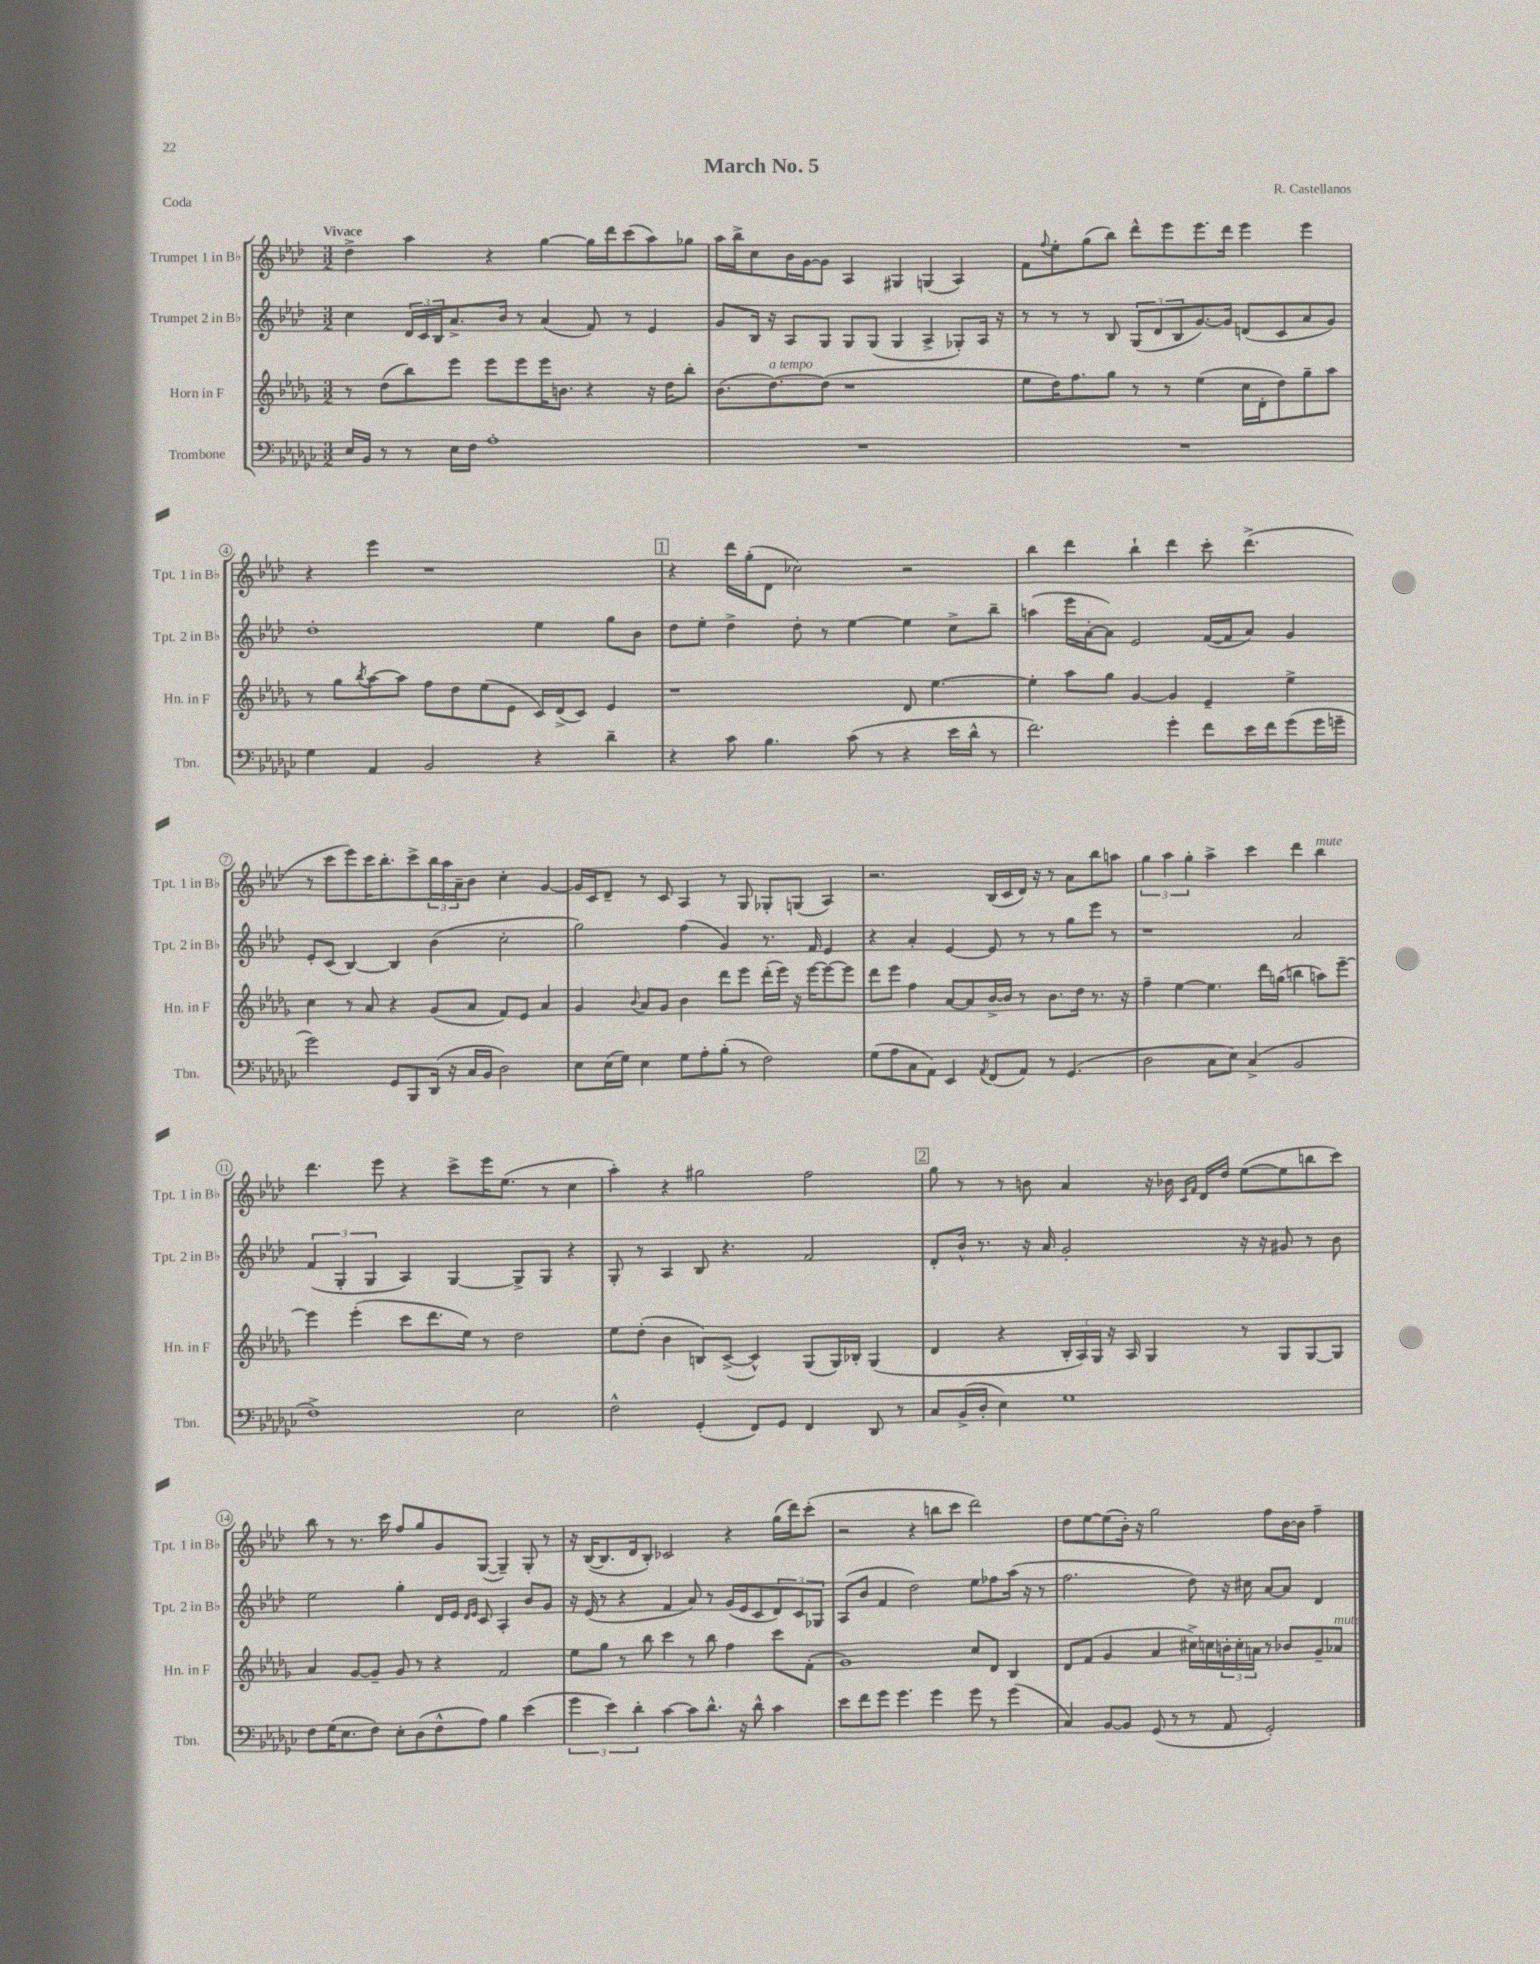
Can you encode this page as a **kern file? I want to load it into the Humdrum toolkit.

**kern	**kern	**kern	**kern
*staff4	*staff3	*staff2	*staff1
*clefF4	*clefG2	*clefG2	*clefG2
*k[b-e-a-d-g-c-]	*k[b-e-a-d-g-]	*k[b-e-a-d-]	*k[b-e-a-d-]
*M3/2	*M3/2	*M3/2	*M3/2
16E-	8r	4cc	4dd-^
16BB-	.	.	.
8r	(8dd-	.	.
8r	8bb-)	24d-	4aa-
.	.	24c	.
.	.	24B-	.
16E-	8eee-	8.a-^	.
16F	.	.	.
1A-'	8eee-	.	4r
.	.	16b-	.
.	8eee-	8r	.
.	16eee-	(4a-	[4gg
.	8.b	.	.
.	4r	8f)	16gg]
.	.	.	16ddd-
.	.	8r	(8ccc
.	16r	4e-	8aa-)
.	16dd-	.	.
.	8bb-'	.	8gg-
=	=	=	=
1.r	(8.b-	8g	16aa-
.	.	.	16bb-^
.	.	16B-	8cc
.	[8.dd-)	16r	.
.	.	8A-	16b-
.	.	.	[16g
.	(8dd-]	8G	8g]
.	1r	8G	4A-
.	.	(8G	.
.	.	4G	4G#
.	.	4A-^	(4G
.	.	8G-')	4A-)
.	.	16A-	.
.	.	16r	.
=	=	=	=
1.r	8ee-	8r	8f
.	.	.	8qqff
.	16dd-)	8r	8ee-'
.	8.ff	.	.
.	.	8r	(8gg
.	8gg-	8B-	8bb-)
.	8r	(12G	8ddd-^^
.	.	12d-	.
.	8r	.	8eee-
.	.	12B-	.
.	(4ee-	[8.g)	8.eee-
.	.	16g]	16ddd-
.	16cc	(8d	4eee-
.	16d-'	.	.
.	8dd-)	8c	.
.	8gg-~	8a-	4eee-
.	8aa-	8g)	.
=	=	=	=
4G-	8r	1dd-'	4r
.	8gg-	.	.
.	8qbb-	.	.
4AA-	[8aa-	.	4eee-
.	8aa-]	.	.
2BB-	8ff	.	1r
.	8dd-	.	.
.	(8ee-	.	.
.	8e-	.	.
4r	16c)	4ee-	.
.	(16d-^	.	.
.	8c)	.	.
4d-~	4e-	8gg	.
.	.	8b-	.
=	=	=	=
4r	1r	8dd-	4r
.	.	8ee-'	.
8c-	.	4dd-^	16ddd-
.	.	.	(16gg'
4.B-	.	.	8d-
.	.	8dd-'	2cc-)
.	.	8r	.
(8c-	.	[4ee-	.
8r	.	.	.
4r	8d-	4ee-]	2r
.	[4.ee-	.	.
16e-	.	8cc^	.
16d-^^	.	.	.
8r	.	8bb-~	.
=	=	=	=
2.f)	4ee-']	(4aa	4bb-
.	8aa-	16eee-	4ddd-
.	.	[16a-'	.
.	8gg-	8a-])	.
.	[4g-	2e-	4bb-`
4g-'	4g-]	.	4ddd-
8f	4e-~	([16f	8ccc'
.	.	16f]	.
16e-	.	8a-)	(4.ddd-^
16f	.	.	.
(8g-	4ee-^	4g	.
16g-	.	.	.
16g~	.	.	.
=	=	=	=
2g-)	4cc	8e-'	8r
.	.	(8c	8ccc
.	8r	[4B-)	8eee-)
.	8a-	.	16ccc
.	.	.	8.bb-'
8GG-	4r	4B-]	.
8BBB-	.	.	8ccc^
(16DD-	(8g-	(4b-	24bb-
.	.	.	24aa-
16r	.	.	.
.	.	.	24a-~
16C-	8a-	.	8b-
16BB-	.	.	.
2D-)	8f)	2cc'	4cc'
.	8e-	.	.
.	4a-	.	[4g
=	=	=	=
8E-	4g-	2gg)	16g]
.	.	.	16c
(16E-	.	.	8d-~
16G-)	.	.	.
.	8qqb-	.	.
4E-	8a-	.	8r
.	8g-	.	8c
8G-	4b-	(4ff	4A-
8A-'	.	.	.
(8B-'	8ddd-	4g)	8r
8r	8eee-	.	8G
2F)	(16ddd-'	8.r	8G-'
.	16eee-)	.	.
.	16r	.	(8G
.	[16eee-	16f	.
.	8eee-_	4e-	4A-)
.	8eee-]	.	.
=	=	=	=
(8G-	8ddd-	4r	2.r
8A-	8eee-	.	.
8C-	4ff	4a-'	.
8AA-)	.	.	.
4EE-	[8a-	[4e-	.
.	8a-]	.	.
8qAA-	.	.	.
(8FF	[16b-^	8e-]	(16B-
.	16b-]	.	16c
8AA-)	8r	8r	16d-)
.	.	.	16r
8r	8.b-	8r	8r
(4.GG-	.	8gg	8a-
.	16dd-	.	.
.	8.r	8eee-	8bb-
.	.	8r	8aa
.	16r	.	.
=	=	=	=
2D-	4ff~	1r	6gg
.	.	.	6aa-
.	[4ee-	.	.
.	.	.	6gg'
8C-	4.ee-]	.	4aa-^
8E-)	.	.	.
(4C-^	.	.	4ccc
.	16ddd-	.	.
.	(16gg	.	.
2BB-	4bb	2a-	4ddd-
.	8aa)	.	4bb-
.	[8eee-~	.	.
=	=	=	=
1F^)	4eee-]	(6f	4.ddd-
.	.	6G'	.
.	(4eee-'	.	.
.	.	6G	.
.	.	.	8eee-
.	8ccc	4A-)	4r
.	8.ddd-	.	.
.	.	[4G	8ccc^
.	16ee-)	.	.
.	8r	.	16eee-
.	.	.	(8.ee-
2E-	2dd-	8G^]	.
.	.	8G	8r
.	.	4r	4cc
=	=	=	=
2F^^	8ee-	8G'	4aa-')
.	(8dd-'	8r	.
.	4b-	4A-	4r
(4GG-'	8B)	8B-	2gg#
.	([8c^	4.r	.
8FF)	4c^^])	.	.
8GG-	.	.	.
4FF	(8G-	2f	2ff
.	16G-)	.	.
.	16B-'	.	.
8DD-	(4G-	.	.
8r	.	.	.
=	=	=	=
8C-	4d-	8d-'	8gg
(16BB-^	.	16b-^^	8r
16D-'	.	8.r	.
4E-)	4r	.	8r
.	.	16r	8b
.	.	16a-	.
1G-	24B-'	2g'	4a-
.	24A-)	.	.
.	24G-	.	.
.	16r	.	.
.	16A-	.	.
.	4G-	.	16r
.	.	.	16b-
.	.	.	16qqc
.	.	.	16qqf
.	.	.	16d-
.	.	.	16dd-
.	8r	16r	([8ee-
.	.	16r	.
.	8G-	8g#	8ee-]
.	[8G-	8r	8bb
.	8G-]	8b-	8ccc)
=	=	=	=
8F	4a-	2ee-	8bb-
(16G-	.	.	8r
8.E-	.	.	.
.	[8g-	.	8.r
8F)	8g-~]	.	.
.	.	.	16ccc
8E-'	8g-	4gg'	8ff
(8D-	8r	.	8gg
8F^^	4r	16d-	8g
.	.	16e-	.
.	.	16qqd-	.
.	.	16qqe-	.
8A-)	.	8c	([8G
4B-	2f	4A-'	4G~])
(4e-	.	8b-	8G'
.	.	8g	8r
=	=	=	=
6g-	8ee-	16r	16r
.	.	(16e-	([16B-
.	8gg-	8r	8.B-]
6e-)	.	.	.
.	8r	4r	.
.	.	.	16d-
6d-'	.	.	.
.	8bb-	.	8B-')
[4c-	4ccc	4f	2c-
8c-]	8r	8a-)	.
8.d-^^	8bb-	8r	.
.	4ff	(16g	4r
16r	.	16e-	.
8d-^^	.	8c	.
4c-	8ccc	12d-)	(16gg
.	.	.	16ddd-)
.	.	12c	.
.	(8f'	.	(8ccc'
.	.	12G-	.
=	=	=	=
8e-	1g-)	(8A-	2r
8f	.	8b-	.
8g-	.	4f	.
4.g-	.	.	.
.	.	2dd-)	4r
4g-	.	.	8bb
.	.	.	8ccc
8g-	8cc	8ee-	2ddd-)
8r	8d-	8ff-	.
(4g-	4B-	(16aa-	.
.	.	16r	.
.	.	8r	.
=	=	=	=
4C-)	8d-	2.ff	8dd-
.	(8f	.	[8ee-
[8BB-	4g-	.	(8ee-]
8BB-]	.	.	16b-')
.	.	.	16r
(8GG-	4a-	.	2gg
8r	.	.	.
8r	16cc#^)	8dd-)	.
.	16cc	.	.
8AA-	24b'	16r	.
.	24cc'	.	.
.	.	16cc#	.
.	24a	.	.
2GG-')	8r	[8a-	8ff
.	8b-	8a-]	[16b-
.	.	.	16b-]
.	8g-~	4d-	4ff~
.	8a-	.	.
==	==	==	==
*-	*-	*-	*-
